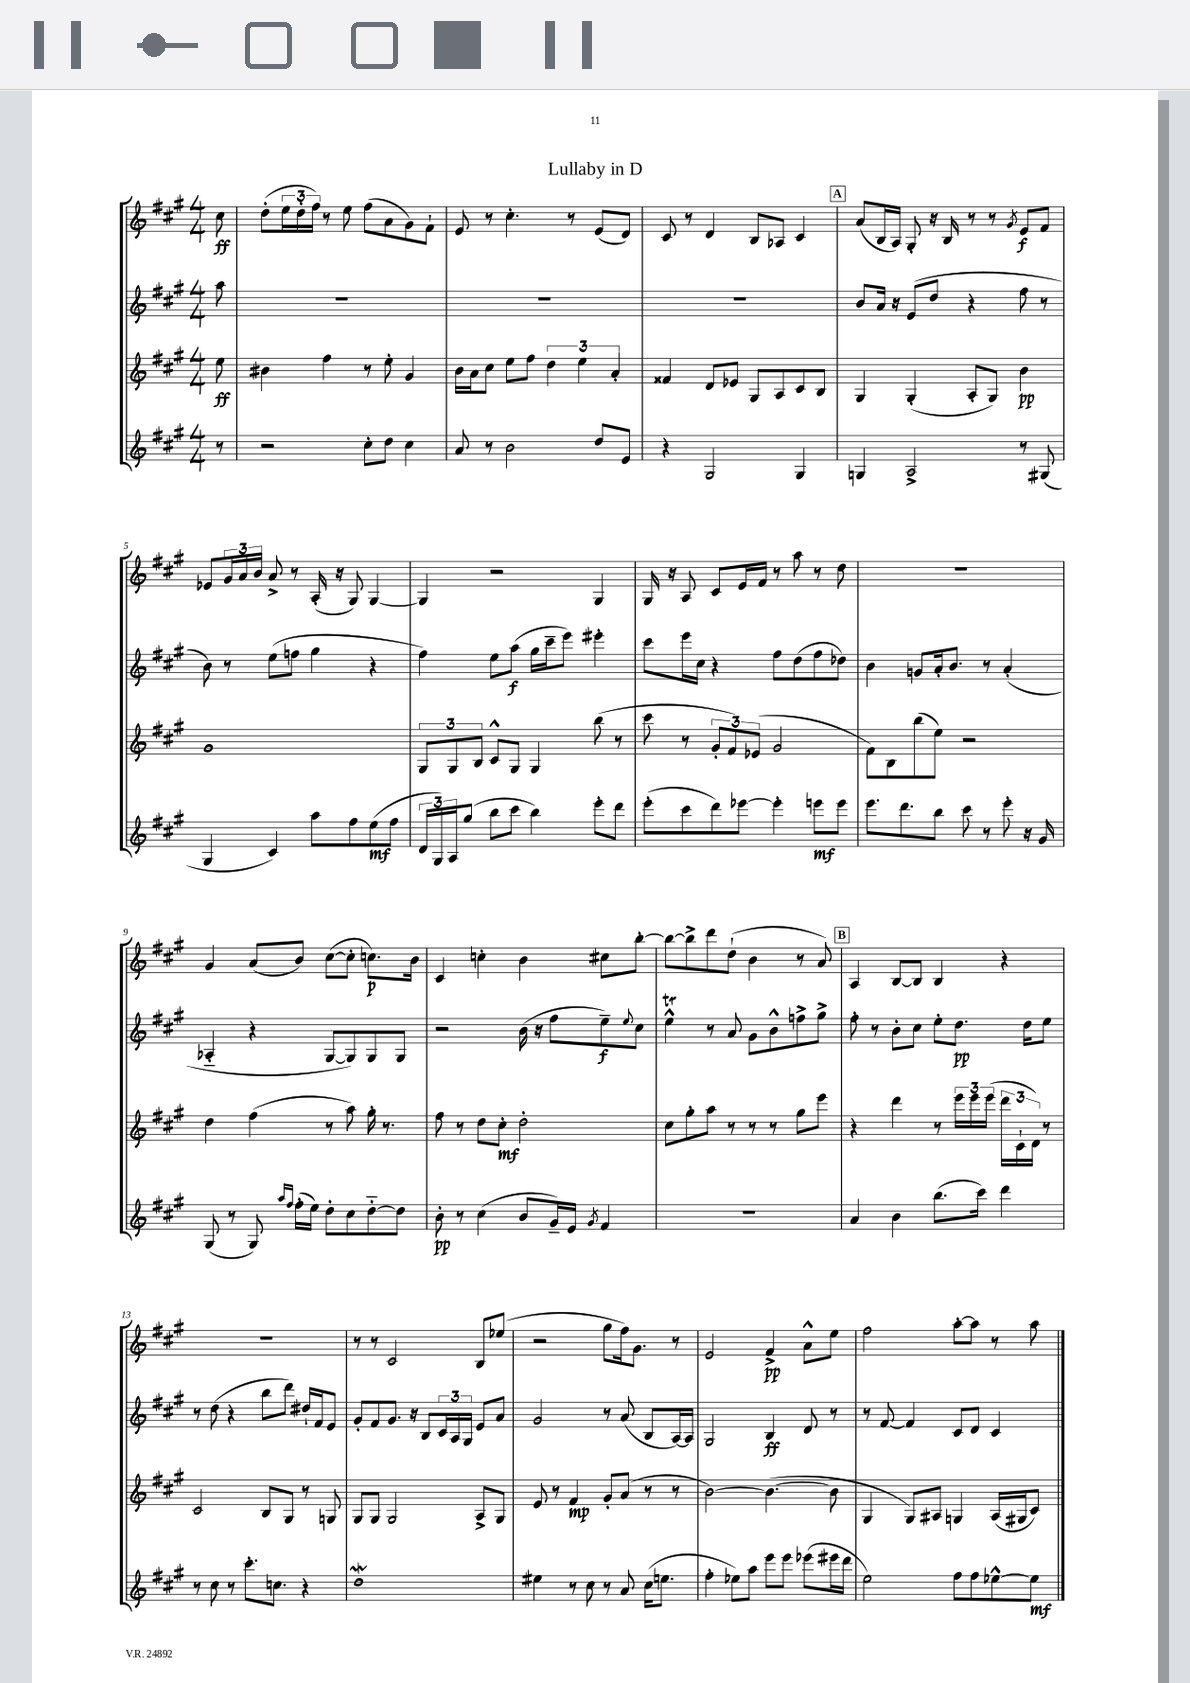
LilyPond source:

\header { title = "Lullaby in D" }
<<
\new StaffGroup <<
\new Staff = "s0" {
    \clef treble \key a \major \numericTimeSignature \time 4/4 \partial 8
    cis''8\ff |
    d''8-.( \tuplet 3/2 { e''16 d''16-. fis''16) } r8 e''8 fis''8( a'8 gis'8) fis'8-! |
    e'8 r8 cis''4.-. r8 e'8( d'8) |
    cis'8 r8 d'4 b8 aes8 cis'4 |
    \mark \markup { \box "A" } a'8( b16 a16) gis8-. r16 b16 r8 r8 \acciaccatura { gis'8 } e'8\f fis'8 |
    ees'8 \tuplet 3/2 { gis'16 a'16 b'16 } a'8-> r8 a16-.( r16 gis8) gis4~ |
    gis4 r2 gis4 |
    gis16 r16 a8 cis'8 e'16 fis'16 r8 a''8 r8 d''8 |
    r1 |
    gis'4 a'8( b'8) cis''8~( cis''8-. c''8.\p) b'16 |
    cis'4 c''4-. b'4 cis''8 b''8~-. |
    b''8~ b''8-> d'''8 d''8-!( b'4 r8 a'8) |
    \mark \markup { \box "B" } a4 b8~ b8 b4 r4 |
    r1 |
    r8 r8 cis'2 b8 ees''8( |
    r2 gis''8 fis''16) gis'8. r8 |
    e'2 fis'4->\pp a'8-^ e''8 |
    fis''2 a''8~-. a''8 r8 a''8 \bar "|." |
}
\new Staff = "s1" {
    \clef treble \key a \major \numericTimeSignature \time 4/4 \partial 8
    a''8 |
    R1 |
    R1 |
    R1 |
    \mark \markup { \box "A" } b'8 a'16 r16 e'8( d''8 r4 fis''8 r8 |
    b'8) r8 e''8( f''8 gis''4 r4 |
    fis''4) e''8 a''8\f( gis''16 cis'''16-- e'''8) eis'''4-. |
    cis'''8 e'''16 cis''16 r4 fis''8 d''8( fis''8 des''8) |
    b'4 g'8 a'16-. b'8. r8 a'4-.( |
    aes4-_ r4 gis8~ gis8) gis8 gis8 |
    r2 b'16( r16 fis''8 e''8--\f) \appoggiatura { e''8 } cis''8 |
    e''4-^\trill r8 a'8 gis'8 b'8-^ f''8-> gis''8-> |
    \mark \markup { \box "B" } fis''8-. r8 b'8-. cis''8 e''8-. d''8.\pp d''16 e''8 |
    r8 d''8( r4 b''8 d'''8) dis''16-! fis'16 e'8 |
    gis'8-. fis'8 gis'8. r16 b8 \tuplet 3/2 { cis'16 a16 gis16 } e'8 a'8 |
    gis'2 r8 a'8( b8 a16~) a16 |
    gis2 b4\ff d'8 r8 |
    r8 fis'8~ fis'4 cis'8 d'8 cis'4 \bar "|." |
}
\new Staff = "s2" {
    \clef treble \key a \major \numericTimeSignature \time 4/4 \partial 8
    e''8\ff |
    bis'4 fis''4 r8 e''8-. gis'4 |
    b'16 a'16 cis''8 e''8 fis''8 \tuplet 3/2 { d''4 e''4 a'4-. } |
    fisis'4 d'8 ees'8 gis8 a8 cis'8 b8 |
    \mark \markup { \box "A" } gis4 gis4-.( a8-. gis8) b'4\pp |
    gis'1 |
    \tuplet 3/2 { gis8 gis8 b8 } cis'8-^ gis8 gis4 b''8( r8 |
    cis'''8 r8 \tuplet 3/2 { gis'8-. fis'8) ees'8( } gis'2 |
    fis'8) b8 b''8( e''8) r2 |
    d''4 fis''4( r8 a''8) gis''16-. r8. |
    fis''8 r8 d''8 cis''8-.\mf d''2-. |
    cis''8 gis''8-. a''8 r8 r8 r8 gis''8 e'''8 |
    \mark \markup { \box "B" } r4 d'''4 r8 \tuplet 3/2 { e'''16 e'''16 e'''16( } \tuplet 3/2 { d'''16 cis'16-! d'16) } r8 |
    cis'2 b8 gis8 r8 g8 |
    gis8 gis8 gis2 a8-> gis8 |
    e'8 r8 fis'4\mp gis'8-. a'8( r8 r8 |
    b'2~) b'4.~( b'8 |
    gis4 gis8) ais8 g4 ais16( gis16 cis'8) \bar "|." |
}
\new Staff = "s3" {
    \clef treble \key a \major \numericTimeSignature \time 4/4 \partial 8
    r8 |
    r2 cis''8-. d''8 cis''4 |
    a'8 r8 b'2 d''8 e'8 |
    r4 gis2 gis4 |
    \mark \markup { \box "A" } g4 a2-> r8 gis8( |
    gis4 cis'4) a''8 fis''8 e''8\mf( fis''8 |
    \tuplet 3/2 { d'16 gis16) a16 } gis''8( b''8 cis'''8 b''4) e'''8-. d'''8 |
    e'''8-.( cis'''8 d'''8) ees'''8~ ees'''4-. e'''8\mf e'''8 |
    e'''8. d'''8. b''8 cis'''8 r8 e'''8-. r16 gis'16 |
    gis8( r8 gis8) \grace { a''16 fis''16 } fis''16-.( e''16) d''8-. cis''8 d''8~-_ d''8 |
    b'8-.\pp r8 cis''4( b'8 gis'16--) e'16 \acciaccatura { gis'8 } fis'4 |
    R1 |
    \mark \markup { \box "B" } a'4 b'4 b''8.( cis'''16) d'''4 |
    r8 cis''8 r8 cis'''8.-. c''8. r4 |
    d''1\mordent |
    eis''4 r8 cis''8 r8 a'8 cis''16( e''8. |
    fis''4-. ees''8) a''8 e'''8 e'''8 ees'''8( eis'''16 d'''16 |
    e''2) fis''8 fis''8 ees''8~-^ ees''8\mf \bar "|." |
}
>>
>>
